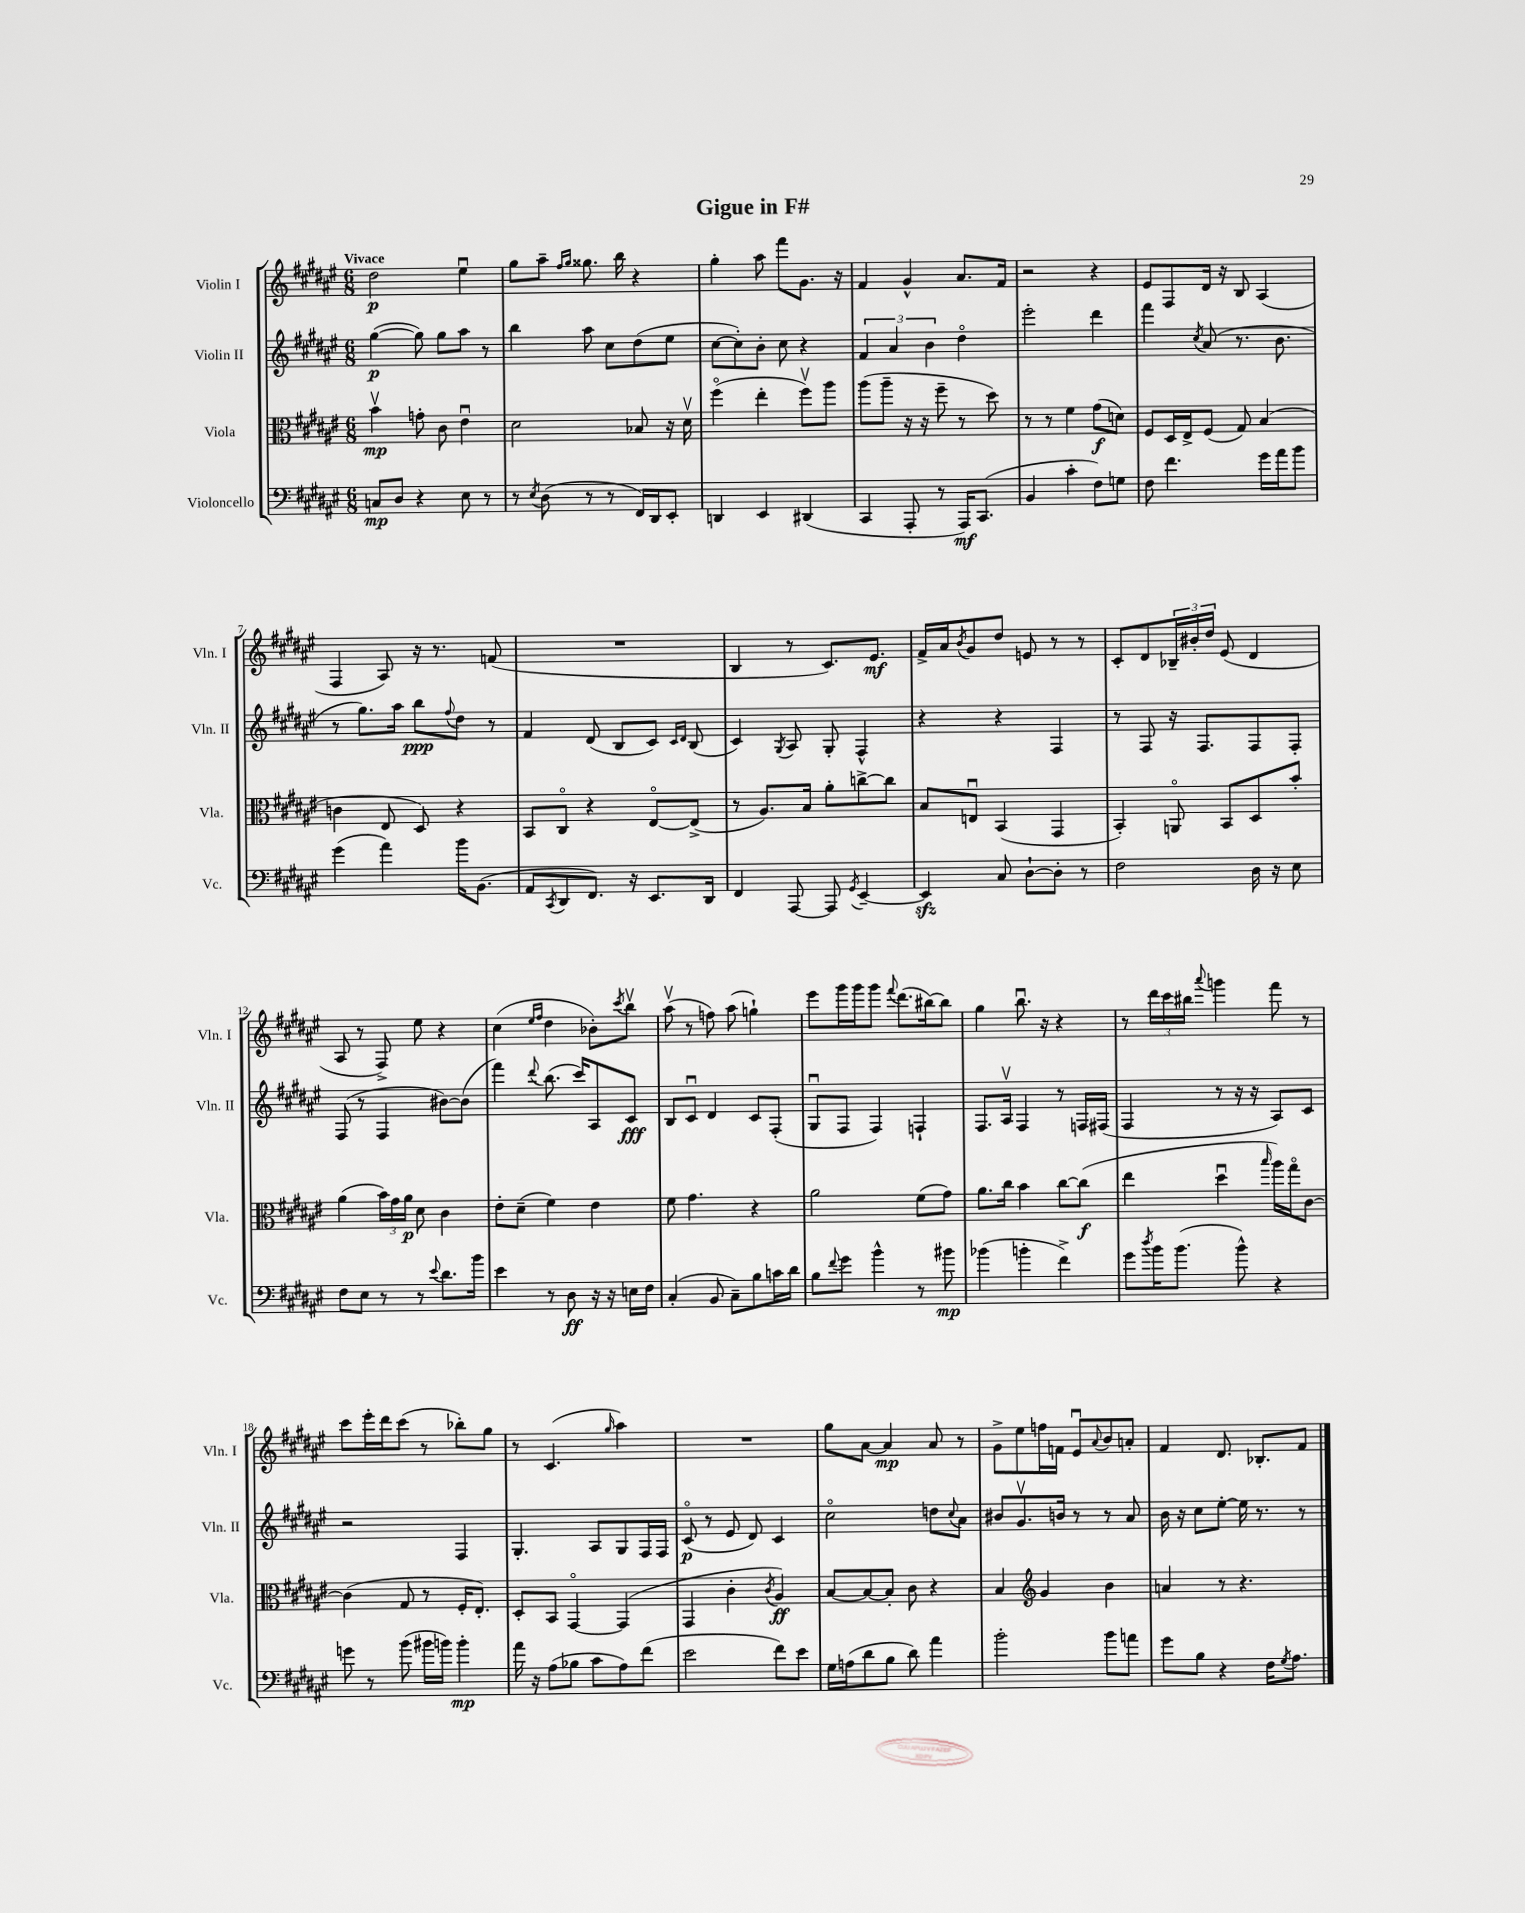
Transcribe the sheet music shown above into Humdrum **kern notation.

**kern	**kern	**kern	**kern
*staff4	*staff3	*staff2	*staff1
*clefF4	*clefC3	*clefG2	*clefG2
*k[f#c#g#d#a#e#]	*k[f#c#g#d#a#e#]	*k[f#c#g#d#a#e#]	*k[f#c#g#d#a#e#]
*M6/8	*M6/8	*M6/8	*M6/8
8C/L	4bv\	([4gg#\	2dd#\
8D#/J	.	.	.
4r	8g'\	8gg#\])	.
.	8c#\	8gg#\L	.
8E#\	4e#u\	8aa#\J	4ee#u\
8r	.	8r	.
=	=	=	=
8r	2d#\	4bb\	8gg#\L
8qE#/	.	.	.
(8D#\	.	.	8aa#~\J
.	.	.	16qqff#/LL
.	.	.	16qqgg#/JJ
8r	.	8aa#\	8.gg##\
8r	.	8cc#\L	.
.	.	.	16bb\
16FF#/LL)	8B-/	(8dd#\	4r
16DD#/J	.	.	.
8EE#'/J	16r	8ee#\J	.
.	16d#v\	.	.
=	=	=	=
4DD/	(4ff#o\	[8cc#\L	4gg#'\
.	.	8cc#'\])	.
4EE#/	4ee#'\	8b'\J	8aa#\
.	.	8cc#\	8fff#\L
(4DD#/	8ff#v\L)	4r	8.g#\J
.	8aa#\J	.	.
.	.	.	16r
=	=	=	=
4CC#/	(8aa#\L	6f#/	4f#/
.	8aa#~\J	.	.
.	.	6a#/	.
8AAA#'/	16r	.	4g#^^/
.	16r	.	.
.	.	6b\	.
8r	8ff#~\	.	.
16AAA#/LK)	8r	4dd#o\	8.a#/L
(8.CC#/J	.	.	.
.	8dd#\)	.	.
.	.	.	16f#/Jk
=	=	=	=
4BB/	8r	2eee#'\	2r
.	8r	.	.
4c#'\	4f#\	.	.
8F#\L)	(8g#\L	4ddd#\	4r
8G\J	8d\J)	.	.
=	=	=	=
8F#\	8F#/L	4fff#\	8e#/L
4.f#\	16D#/L	.	8F#/
.	16E#^/J	.	.
.	.	8qcc#/	.
.	(8F#/J	(8a#/	16d#/Jk
.	.	.	16r
.	8G#/)	8.r	8B/
16g#\LL	(4B/	.	(4A#/
16a#\J	.	8.b\	.
8b\J	.	.	.
=	=	=	=
(4g#\	4c\	8r	4F#/
.	.	8.gg#\L)	.
4a#\)	8E#/	.	8A#/)
.	.	16aa#\Jk	.
.	8D#/)	8bb\L	16r
.	.	.	8.r
.	.	8qqff#/	.
16b\LK	4r	8dd#\J	.
(8.BB\J	.	.	.
.	.	8r	(8f/
=	=	=	=
8AA#/L	8BB/L	4f#/	2.r
8qCC#/	.	.	.
8DD#/	8C#o/J	.	.
8.FF#/J)	4r	(8d#/	.
.	.	8B/L	.
16r	.	.	.
8.EE#/L	[8E#o/L	8c#/J)	.
.	.	16qqc#/LL	.
.	.	16qqd#/JJ	.
.	(8E#^/]J	(8B/	.
16DD#/Jk	.	.	.
=	=	=	=
4FF#/	8r	4c#/)	4B/
.	8.A#/L)	.	.
.	.	8qG#/	.
[8AAA#/	.	8A#/	8r
.	16B/Jk	.	.
8AAA#/]	8a#'\L	8G#'/	8.c#/L)
8qGG#/	.	.	.
[4EE#~/	[8cc^\	4F#^^/	.
.	.	.	8.e#/J
.	8cc\]J	.	.
=	=	=	=
4EE#/]	8B/L	4r	16f#^/LL
.	.	.	16a#/J
.	.	.	8qb/
.	8Eu/J	.	8g#/
8C#/	(4BB/	4r	8dd#/J
[8D#`\L	.	.	8e/
8D#'\]J	4GG#/	4F#/	8r
8r	.	.	8r
=	=	=	=
2F#\	4BB'/)	8r	8c#'/L
.	.	8F#/	8d#/
.	8AAo/	16r	24B-~/L
.	.	.	24b#'/
.	.	8.F#/L	.
.	.	.	24dd#/JJ
.	8BB/L	.	(8e#/
16D#\	8D#/	8F#/	4d#/
16r	.	.	.
8E#\	8b'/J	8F#'/J	.
=	=	=	=
8F#\L	(4a#\	(8F#/	8A#/
8E#\J	.	8r	8r
8r	24b\LL)	4F#/	8F#^/)
.	24g#\	.	.
.	24a#\JJ	.	.
8r	8d#\	.	8ee#\
8qqe#/	.	.	.
8.d#\L	4c#\	[8b#\L)	4r
.	.	(8b#\]J	.
16b\Jk	.	.	.
=	=	=	=
4e#\	8e#'\L	4fff#\)	(4cc#\
.	(8d#~\J	.	.
.	.	.	16qqee#/LL
.	.	8qqddd#/	16qqff#/JJ
8r	4f#\)	(8.bb\	4dd#\
8D#\	.	.	.
.	.	16ccc#/LK)	.
16r	4e#\	8A#/	8b-'\L)
16r	.	.	.
.	.	.	8qccc#/
16E\LL	.	8c#/J	8bbv\J
16F#\JJ	.	.	.
=	=	=	=
(4C#'/	8f#\	8B/L	(8aa#v\
.	4.g#\	8c#u/J	8r
8BB/	.	4d#/	8ff\)
8C#~\L)	.	.	(8aa#\
8B\	4r	8c#/L	4gg`\)
16c\L	.	(8F#'/J	.
16d#\JJ	.	.	.
=	=	=	=
8B\L	2a#\	8G#u/L	8eee#\L
8qqf#/	.	.	.
8g#\J	.	8F#/J	16ggg#\L
.	.	.	16ggg#\J
4b^^\	.	4F#/)	8ggg#\J
.	.	.	8qqfff#/
.	.	.	(8.ddd#\L
8r	(8f#\L	4F`/	.
.	.	.	[16bb#\k)
8b#\	8g#\J)	.	8bb#\]J
=	=	=	=
(4b-\	8.a#\L	8.F#/L	4gg#\
.	16cc#\Jk	16A#v/Jk	.
4b'\	4b\	4F#/	8.bbu\
.	.	.	16r
4f#^\)	[8cc#\L	8r	4r
.	(8cc#\]J	16F/LL	.
.	.	(16F#/JJ	.
=	=	=	=
8g#\L	4ee#\	4F#/	8r
8qdd#/	.	.	.
16b\K	.	.	24ddd#\LL
.	.	.	24ccc#\
(8.b\J	.	.	.
.	.	.	24bb#\JJ
.	.	.	8qqaaa#/
.	4dd#u\	8r	4ggg\
8b^^\)	.	16r	.
.	.	16r	.
.	16qqbb/	.	.
4r	16aa#\LL)	8A#/L)	8fff#\
.	16gg#o\J	.	.
.	[8c#\J	8c#/J	8r
=	=	=	=
8g\	(4c#\]	2r	8ccc#\L
8r	.	.	16eee#'\L
.	.	.	16ddd#\J
(8b\	8G#/	.	(8ccc#\J
16b#\LL	8r	.	8r
16b\JJ)	.	.	.
4b'\	16F#'/LK	4F#/	8bb-'\L)
.	8.E#'/J)	.	.
.	.	.	8gg#\J
=	=	=	=
16a#\	8D#'/L	4.G#'/	8r
16r	.	.	.
(8A#\L	8BB/J	.	(4.c#/
8B-\J	[4GG#o/	.	.
8c#\L	.	8A#/L	.
.	.	.	16qqgg#/
8A#\)	(4GG#/]	8G#/	4aa#\)
(8f#\J	.	16F#/L	.
.	.	16F#/JJ	.
=	=	=	=
2e#\	4GG#/	(8c#o/	2.r
.	.	8r	.
.	4c#'\	8e#/	.
.	.	8d#/)	.
.	8qc#/	.	.
8f#\L)	4A#/)	4c#/	.
8e#\J	.	.	.
=	=	=	=
16G#\LL	[8B/L	2cc#o\	8gg#\L
(16A\J	.	.	.
8d#\	8B/_	.	[8a#\J
8B\J	8B'/]J	.	4a#/]
8d#\)	8c#\	.	.
4a#\	4r	8dd\L	8a#/
.	.	8qqcc#/	.
.	.	8a#\J	8r
=	=	=	=
2b'\	4B/	8b#/L	8g#^\L
.	.	8.g#v/	8ee#\
*	*clefG2	*	*
.	4g#/	.	16ff\L
.	.	16b/Jk	16f\JJ
.	.	8r	8e#u/L
.	.	.	8qqa#/
8b\L	4b\	8r	8b/
8a\J	.	8a#/	8a'/J
=	=	=	=
8g#\L	4a/	16b\	4f#/
.	.	16r	.
8B\J	.	8cc#\L	.
4r	8r	[8ee#'\J	8.d#/
.	4.r	16ee#\]	.
.	.	8.r	8.B-'/L
16F#\LK	.	.	.
8qG#/	.	.	.
8.A#\J	.	.	.
.	.	8r	8f#/J
==	==	==	==
*-	*-	*-	*-
